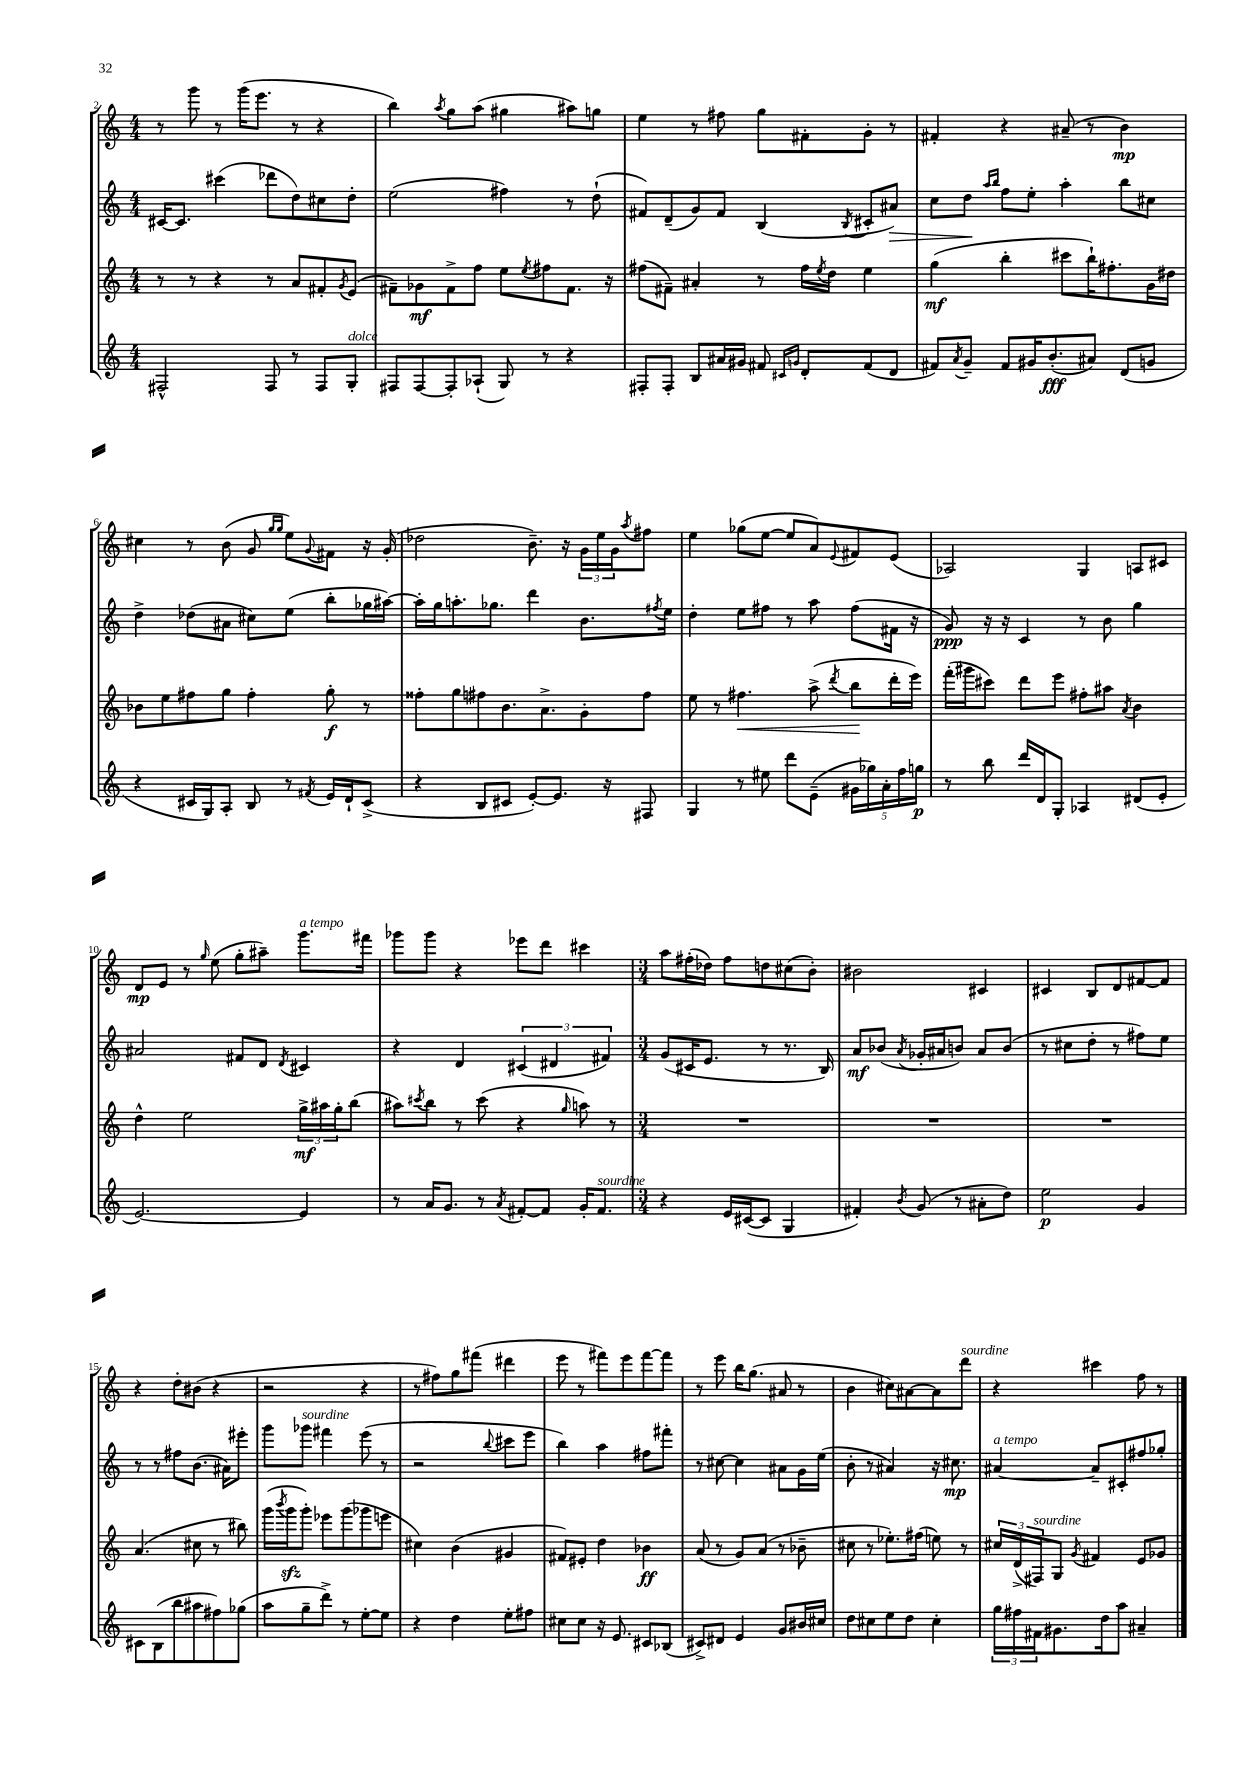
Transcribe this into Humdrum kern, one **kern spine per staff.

**kern	**dynam	**kern	**dynam	**kern	**dynam	**kern	**dynam
*part4	*part4	*part3	*part3	*part2	*part2	*part1	*part1
*staff4	*staff4	*staff3	*staff3	*staff2	*staff2	*staff1	*staff1
*clefG2	*	*clefG2	*	*clefG2	*	*clefG2	*
*k[]	*	*k[]	*	*k[]	*	*k[]	*
*M4/4	*	*M4/4	*	*M4/4	*	*M4/4	*
=2	=2	=2	=2	=2	=2	=2	=2
2F#X^^/	.	8r	.	[16c#X/KL	.	8r	.
.	.	.	.	8.c#/J]	.	.	.
.	.	8r	.	.	.	8ggg\	.
.	.	4r	.	(4ccc#X\	.	8r	.
.	.	.	.	.	.	(16ggg\KL	.
.	.	.	.	.	.	8.eee\J	.
8F#/	.	8r	.	8ddd-X\L	.	.	.
8r	.	8a/L	.	8dd\)	.	8r	.
8F#/L	.	8f#X'/	.	8cc#X\	.	4r	.
.	.	8qg/	.	.	.	.	.
!LO:TX:a:i:t=dolce	!	!	!	!	!	!	!
8G'/J	.	(8e/J	.	8dd'\J	.	.	.
=3	=3	=3	=3	=3	=3	=3	=3
8F#X/L	.	8f#X~\L)	.	(2ee\	.	4bb\)	.
[8F#/	.	8g-X\	mf	.	.	.	.
.	.	.	.	.	.	8qaa/	.
8F#'/]	.	8f#^\	.	.	.	8gg\L	.
(8A-X`/J	.	8ff\J	.	.	.	(8aa\J	.
8G/)	.	8ee\L	.	4ff#X\)	.	4gg#X\	.
.	.	8qee/	.	.	.	.	.
8r	.	8ff#X\	.	.	.	.	.
4r	.	8.f#\J	.	8r	.	8aa#X\L)	.
.	.	.	.	(8dd`\	.	8ggn\J	.
.	.	16r	.	.	.	.	.
=4	=4	=4	=4	=4	=4	=4	=4
8F#X'/L	.	(8ff#X\L	.	8f#X/L)	.	4ee\	.
8F#'/J	.	8f#X~\J)	.	(8d~/	.	.	.
8B/L	.	4a#X'/	.	8g/)	.	8r	.
16a#X/L	.	.	.	8f#/J	.	8ff#X\	.
16g#X/JJ	.	.	.	.	.	.	.
8f#X/	.	8r	.	(4B/	.	8gg\L	.
16qqc#X/LL	.	.	.	.	.	.	.
16qqgn/JJ	.	.	.	.	.	.	.
8d'/L	.	16ff#\LL	.	.	.	8f#X'\	.
.	.	8qee/	.	.	.	.	.
.	.	16dd\JJ	.	.	.	.	.
.	.	.	.	8qB/	.	.	.
(8f#/	.	4ee\	.	8c#X'/L	.	8g'\J	.
!	!	!	!	!	!LO:HP:b	!	!
8d/J	.	.	.	8a#X/J)	>	8r	.
=5	=5	=5	=5	=5	=5	=5	=5
8f#X/L)	.	(4gg\	mf	8cc\L	.	4f#X'/	.
8qa/	.	.	.	.	.	.	.
8g~/J	.	.	.	8dd\J	.	.	.
.	.	.	.	16qqaa/LL	.	.	.
.	.	.	.	16qqbb/JJ	.	.	.
8f#/L	.	4bb'\	.	8ff\L	]	4r	.
16g#X/K	.	.	.	8ee'\J	.	.	.
(8.b'/	fff	.	.	.	.	.	.
.	.	8ccc#X\L	.	4aa'\	.	(8a#X~/	.
8a#X/J)	.	16bb`\K)	.	.	.	8r	.
.	.	8.ff#X'\	.	.	.	.	.
(8d/L	.	.	.	8bb\L	.	4b\)	mp
8gn/J	.	16g\L	.	8cc#X\J	.	.	.
.	.	16dd#X\JJ	.	.	.	.	.
!!LO:LB:g=z
=6	=6	=6	=6	=6	=6	=6	=6
4r	.	8b-X\L	.	4dd^\	.	4cc#X\	.
.	.	8ee\	.	.	.	.	.
16c#X/LL	.	8ff#X\	.	(8dd-X\L	.	8r	.
16G/J)	.	.	.	.	.	.	.
8A'/J	.	8gg\J	.	8a#X\J	.	(8b\	.
8B/	.	4ff#'\	.	8cc#X\L)	.	8g/	.
.	.	.	.	.	.	16qqgg/LL	.
.	.	.	.	.	.	16qqgg/JJ	.
8r	.	.	.	(8ee\J	.	8ee\L)	.
8qf#X/	.	.	.	.	.	8qqg/	.
16e/LL	.	8gg'\	f	8bb'\L	.	8f#X\J	.
16d`/J	.	.	.	.	.	.	.
(8c#^/J	.	8r	.	16gg-X\L	.	16r	.
.	.	.	.	[16aa#X\JJ)	.	(16g'/	.
=7	=7	=7	=7	=7	=7	=7	=7
4r	.	8ff##X'\L	.	16aa#'\LL]	.	2dd-X\	.
.	.	.	.	16gg\J	.	.	.
.	.	8gg\	.	8.aan'\	.	.	.
8B/L	.	8ff#X\	.	.	.	.	.
.	.	.	.	8.gg-X\J	.	.	.
8c#X/J	.	8.b\	.	.	.	.	.
[8e'/L)	.	.	.	4ddd\	.	8.b~\)	.
.	.	8.a^\	.	.	.	.	.
8.e/J]	.	.	.	.	.	.	.
.	.	.	.	.	.	16r	.
.	.	8g'\	.	8.b\L	.	24g\LL	.
.	.	.	.	.	.	24ee\	.
16r	.	.	.	.	.	.	.
.	.	.	.	.	.	24g\J	.
.	.	.	.	.	.	8qaa/	.
8F#X/	.	8ff#\J	.	.	.	8ff#X\J	.
.	.	.	.	8qff#X/	.	.	.
.	.	.	.	16ee\Jk	.	.	.
=8	=8	=8	=8	=8	=8	=8	=8
4G/	.	8ee\	.	4dd'\	.	4ee\	.
.	.	8r	.	.	.	.	.
!	!	!	!LO:HP:b	!	!	!	!
8r	.	4.ff#X\	<	8ee\L	.	(8gg-X\L	.
8ee#X\	.	.	.	8ff#X\J	.	[8ee\J	.
8ddd\L	.	.	.	8r	.	8ee/L]	.
(8e~\J	.	(8aa^\	.	8aa\	.	8a/)	.
.	.	8qddd/	.	.	.	8qqe/	.
20g#X\LL	.	8bb\L	.	(8ff#\L	.	8f#X/	.
20gg-X\)	.	.	.	.	.	.	.
20a'\	.	.	.	.	.	.	.
.	.	16ddd'\L	[	16f#X\Jk	.	(8e/J	.
20ff\	.	.	.	.	.	.	.
.	.	16eee\JJ)	.	16r	.	.	.
20ggn\JJ	p	.	.	.	.	.	.
=9	=9	=9	=9	=9	=9	=9	=9
8r	.	(16fff'\LL	.	8g/)	ppp	2A-X/)	.
.	.	16ggg#X\J	.	.	.	.	.
8bb\	.	8ccc#X\J)	.	16r	.	.	.
.	.	.	.	16r	.	.	.
16ddd/LL	.	8ddd\L	.	4c/	.	.	.
16d/J	.	.	.	.	.	.	.
8G'/J	.	8eee\J	.	.	.	.	.
4A-X/	.	8ff#X'\L	.	8r	.	4G/	.
.	.	8aa#X\J	.	8b\	.	.	.
.	.	8qa/	.	.	.	.	.
(8d#X/L	.	4b\	.	4gg\	.	8An/L	.
8e'/J	.	.	.	.	.	8c#X/J	.
!!LO:LB:g=z
=10	=10	=10	=10	=10	=10	=10	=10
[2.e/)	.	4dd^^\	.	2a#X/	.	8d/L	mp
.	.	.	.	.	.	8e/J	.
.	.	2ee\	.	.	.	8r	.
.	.	.	.	.	.	16qqgg/	.
.	.	.	.	.	.	(8ee\	.
.	.	.	.	8f#X/L	.	8gg'\L	.
.	.	.	.	8d/J	.	8aa#X~\J)	.
.	.	.	.	8qd/	.	.	.
!	!	!	!	!	!	!LO:TX:a:i:t=a tempo	!
4e/]	.	24gg^\LL	mf	4c#X/	.	8.ggg\L	.
.	.	24aa#X\	.	.	.	.	.
.	.	24gg'\J	.	.	.	.	.
.	.	(8bb\J	.	.	.	.	.
.	.	.	.	.	.	16fff#X\Jk	.
=11	=11	=11	=11	=11	=11	=11	=11
8r	.	8aa#X\L)	.	4r	.	8ggg-X\L	.
.	.	8qccc#X/	.	.	.	.	.
16a/KL	.	8bb\J	.	.	.	8ggg-\J	.
8.g/J	.	.	.	.	.	.	.
.	.	8r	.	4d/	.	4r	.
8r	.	(8ccc#\	.	.	.	.	.
8qa/	.	.	.	.	.	.	.
[8f#X'/L	.	4r	.	(6c#X/	.	8eee-X\L	.
8f#/J]	.	.	.	.	.	8ddd\J	.
.	.	.	.	6d#X/	.	.	.
.	.	16qqgg/	.	.	.	.	.
16g'/KL	.	8aan\)	.	.	.	4ccc#X\	.
!LO:TX:a:i:t=sourdine	!	!	!	!	!	!	!
8.f#/J	.	.	.	.	.	.	.
.	.	.	.	6f#X/)	.	.	.
.	.	8r	.	.	.	.	.
=12	=12	=12	=12	=12	=12	=12	=12
*M3/4	*	*M3/4	*	*M3/4	*	*M3/4	*
4r	.	2.r	.	(8g/L	.	8aa\L	.
.	.	.	.	16c#X/K	.	(16ff#X'\L	.
.	.	.	.	8.e/J	.	16dd-X\JJ)	.
16e/LL	.	.	.	.	.	8ff#\L	.
([16c#X/J	.	.	.	.	.	.	.
8c#/J]	.	.	.	8r	.	8ddn\	.
4G/	.	.	.	8.r	.	(8cc#X\	.
.	.	.	.	.	.	8b'\J)	.
.	.	.	.	16B/)	.	.	.
=13	=13	=13	=13	=13	=13	=13	=13
4f#X'/)	.	2.r	.	8a/L	mf	2b#X\	.
.	.	.	.	(8b-X/J	.	.	.
8qb/	.	.	.	8qa/	.	.	.
(8g/	.	.	.	16g-X'/LL	.	.	.
.	.	.	.	16a#X/J	.	.	.
8r	.	.	.	8bn/J)	.	.	.
8a#X'\L	.	.	.	8a#/L	.	4c#X/	.
8dd\J)	.	.	.	(8b/J	.	.	.
=14	=14	=14	=14	=14	=14	=14	=14
2ee\	p	2.r	.	8r	.	4c#X/	.
.	.	.	.	8cc#X\L	.	.	.
.	.	.	.	8dd'\J	.	8B/L	.
.	.	.	.	8r	.	8d/	.
4g/	.	.	.	8ff#X\L)	.	[8f#X/	.
.	.	.	.	8ee\J	.	8f#/J]	.
!!LO:LB:g=z
=15	=15	=15	=15	=15	=15	=15	=15
8c#X\L	.	(4.a/	.	8r	.	4r	.
(8B\	.	.	.	8r	.	.	.
8bb\	.	.	.	8ff#X\L	.	8dd'\L	.
8aa#X\	.	8cc#X\	.	(8.b\J	.	(8b#X\J	.
8ff#X\)	.	8r	.	.	.	4r	.
.	.	.	.	16a#X\KL)	.	.	.
(8gg-X\J	.	8bb#X\)	.	8eee#X'\J	.	.	.
=16	=16	=16	=16	=16	=16	=16	=16
8aa\L	.	(16ggg\LL	.	8ggg\L	.	2r	.
.	.	8qbbb/	.	.	.	.	.
.	.	16gggzz\J	.	.	.	.	.
!	!	!	!	!LO:TX:a:i:t=sourdine	!	!	!
8gg~\	.	8ggg'\J)	.	8ggg-X\J	.	.	.
8ddd^\J)	.	8eee-X\L	.	4fff#X\	.	.	.
8r	.	(8ggg\	.	.	.	.	.
[8ee'\L	.	8ggg-X\	.	(8eee\	.	4r	.
8ee\J]	.	8eeen\J	.	8r	.	.	.
=17	=17	=17	=17	=17	=17	=17	=17
4r	.	4cc#X\)	.	2r	.	8r	.
.	.	.	.	.	.	8ff#X\L)	.
4dd\	.	(4b\	.	.	.	8gg\	.
.	.	.	.	.	.	(8fff#X\J	.
.	.	.	.	8qqbb/	.	.	.
8ee'\L	.	4g#X/	.	8ccc#X\L	.	4ddd#X\	.
8ff#X\J	.	.	.	8eee\J	.	.	.
=18	=18	=18	=18	=18	=18	=18	=18
8cc#X\L	.	8f#X/L)	.	4bb\)	.	8eee\	.
8cc#\J	.	8e#X'/J	.	.	.	8r	.
16r	.	4dd\	.	4aa\	.	8fff#X\L)	.
8.e/	.	.	.	.	.	.	.
.	.	.	.	.	.	8eee\	.
8c#X/L	.	4b-X\	ff	8ff#X\L	.	[8fff#\	.
(8B-X/J	.	.	.	8fff#X'\J	.	8fff#\J]	.
=19	=19	=19	=19	=19	=19	=19	=19
8c#X^/L)	.	(8a/	.	8r	.	8r	.
8d#X/J	.	8r	.	[8cc#X\	.	8eee\	.
4e/	.	8g/L)	.	4cc#\]	.	16bb\KL	.
.	.	.	.	.	.	(8.gg\J	.
.	.	(8a/J	.	.	.	.	.
8g/L	.	8r	.	8a#X\L	.	8a#X/	.
16b#X/L	.	8b-X~\	.	16g\L	.	8r	.
16cc#X/JJ	.	.	.	(16ee\JJ	.	.	.
=20	=20	=20	=20	=20	=20	=20	=20
8dd\L	.	8cc#X\	.	8b'\	.	4b\	.
8cc#X\	.	8r	.	8r	.	.	.
8ee\	.	8.ee-X'\L)	.	4a#X/)	.	8cc#X\L)	.
8dd\J	.	.	.	.	.	[8a#X\	.
.	.	(16ff#X\Jk	.	.	.	.	.
4cc#'\	.	8een\)	.	16r	.	8a#\]	.
.	.	.	.	8.cc#X\	mp	.	.
!	!	!	!	!	!	!LO:TX:a:i:t=sourdine	!
.	.	8r	.	.	.	8ddd\J	.
=21	=21	=21	=21	=21	=21	=21	=21
!	!	!	!	!LO:TX:a:i:t=a tempo	!	!	!
24gg\LL	.	24cc#X/LL	.	[4a#X/	.	4r	.
24ff#X\	.	(24d^/	.	.	.	.	.
!	!	!LO:TX:a:i:t=sourdine	!	!	!	!	!
24f#X\J	.	24F#X/J)	.	.	.	.	.
8.g#X\	.	8G/J	.	.	.	.	.
.	.	8qg/	.	.	.	.	.
.	.	4f#X/	.	8a#~/L]	.	4ccc#X\	.
16dd\k	.	.	.	.	.	.	.
8aa\J	.	.	.	8c#X'/	.	.	.
4a#X~/	.	8e/L	.	8ff#X/	.	8ff\	.
.	.	8g-X/J	.	8gg-X'/J	.	8r	.
==	==	==	==	==	==	==	==
*-	*-	*-	*-	*-	*-	*-	*-
